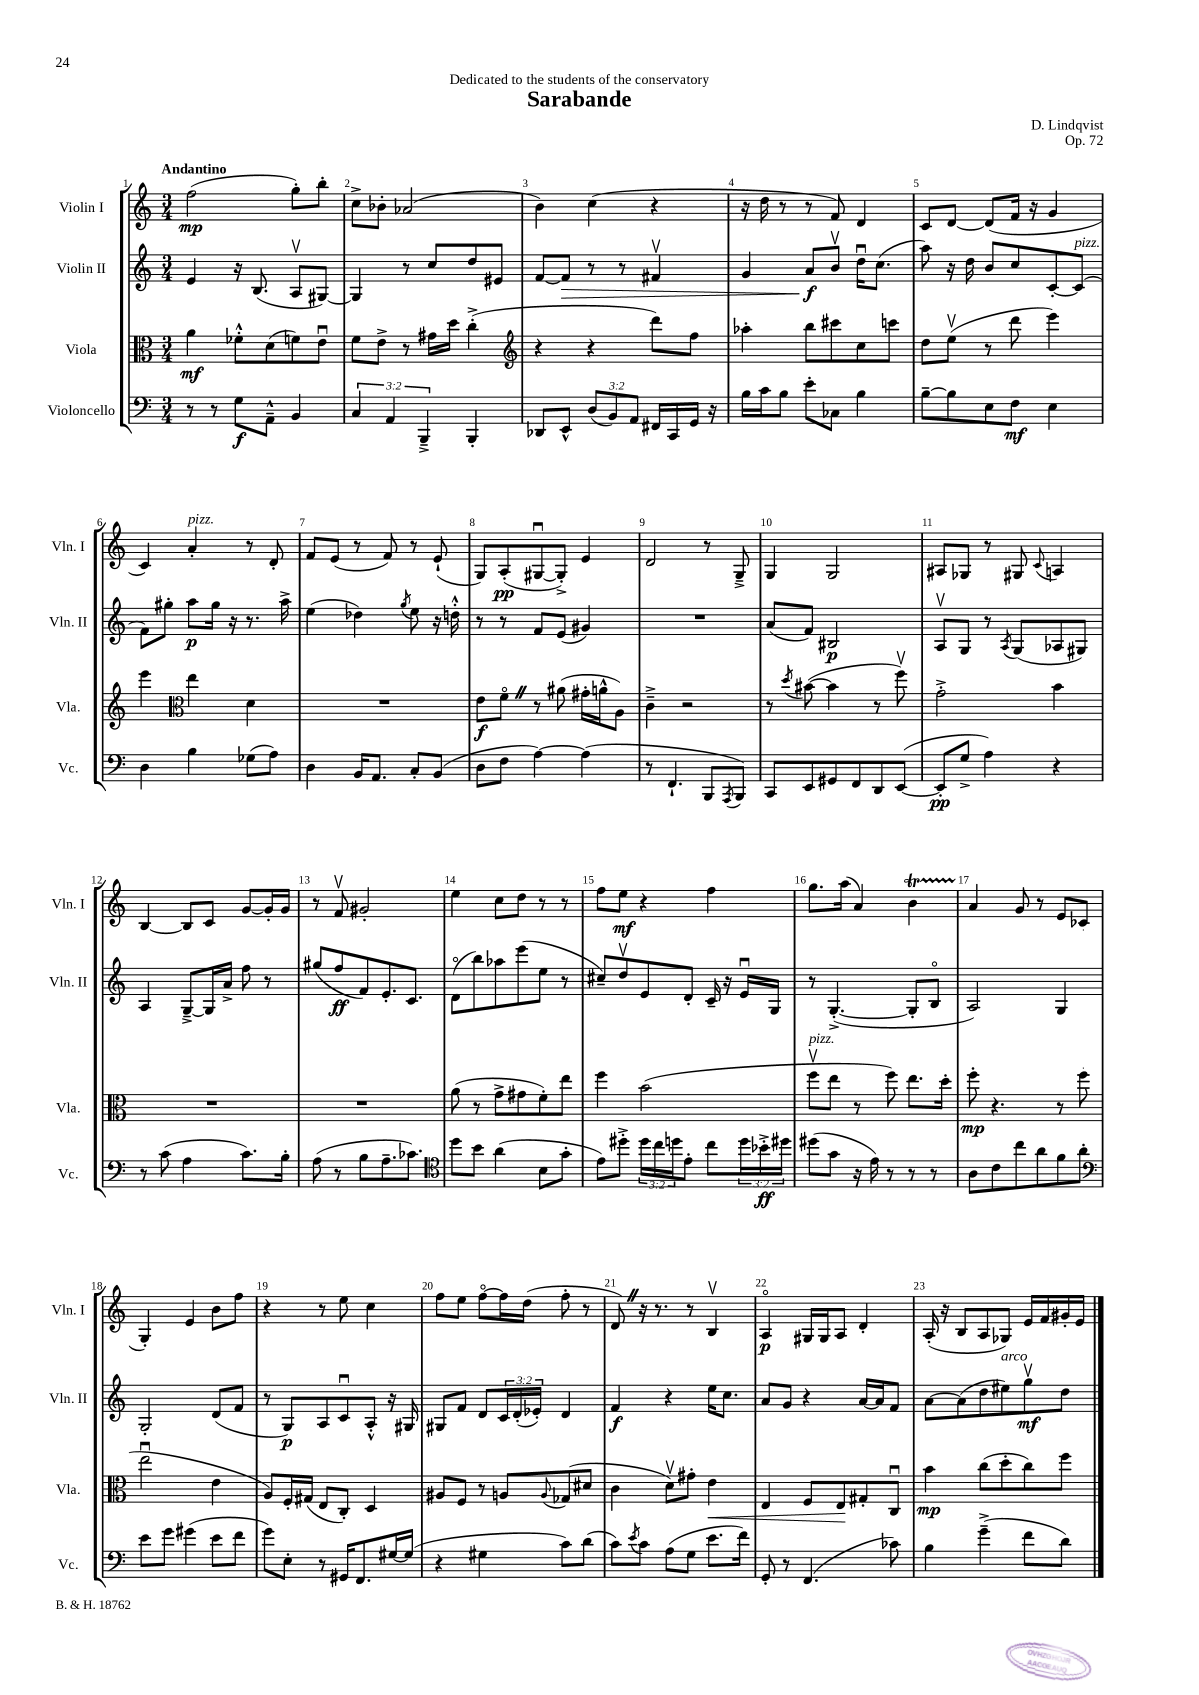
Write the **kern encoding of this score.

**kern	**kern	**kern	**kern
*staff4	*staff3	*staff2	*staff1
*clefF4	*clefC3	*clefG2	*clefG2
*k[]	*k[]	*k[]	*k[]
*M3/4	*M3/4	*M3/4	*M3/4
8r	4a	4e	(2ff
8r	.	.	.
8G	8f-'^^	16r	.
.	.	(8.B	.
8AA~^^	(8d	.	.
4BB	8f)	8Av	8gg')
.	8eu	[8G#)	8bb'
=	=	=	=
6C	8f	4G#]	8cc^
.	8e^	.	8b-'
6AA	.	.	.
.	8r	8r	(2a-
6BBB~^	.	.	.
.	16g#	8cc	.
.	16dd	.	.
4BBB'	(4cc'^	8dd	.
.	.	8e#	.
=	=	=	=
*	*clefG2	*	*
8DD-	4r	[8f	4b)
8EE^^	.	8f]	.
(12D	4r	8r	(4cc
12BB)	.	.	.
.	.	8r	.
12AA	.	.	.
16FF#	8ddd)	4f#v	4r
16CC	.	.	.
16GG	8ff	.	.
16r	.	.	.
=	=	=	=
16B	4aa-'	4g	16r
16c	.	.	16dd
8B	.	.	8r
8e'	8bb	8a	8r
8C-	8ccc#	8bv	8f)
4B	8cc	16ddu	4d
.	.	(8.cc	.
.	8ccc	.	.
=	=	=	=
[8B~	8dd	8aa)	8c
8B]	(8eev	16r	[8d
.	.	16dd	.
8E	8r	8b	(8d]
8F	8ddd	8cc	16f
.	.	.	16r
4E	4eee)	[8c'	4g
.	.	(8c]	.
=	=	=	=
4D	4eee	8f)	4c)
.	.	8gg#'	.
*	*clefC3	*	*
4B	4ee	8aa	4a'
.	.	16gg#	.
.	.	16r	.
(8G-	4d	8.r	8r
8A)	.	.	8d'
.	.	16aa^	.
=	=	=	=
4D	2.r	(4ee	8f
.	.	.	(8e
16BB	.	4dd-)	8r
8.AA	.	.	.
.	.	.	8f)
.	.	8qgg	.
8C'	.	8ee	8r
(8BB	.	16r	(8e`
.	.	16dd'^^	.
=	=	=	=
8D	8e	8r	8G)
8F	8fo	8r	(8A'
[4A)	8r	8f	[8G#u
.	(8a#	(8e	8G#'^])
(4A]	16g#'	4g#)	4e
.	16a^^	.	.
.	8A)	.	.
=	=	=	=
8r	4c~^	2.r	2d
4.FF`	.	.	.
.	2r	.	.
8BBB	.	.	8r
8qAAA	.	.	.
8BBB)	.	.	8G~^
=	=	=	=
8CC	8r	(8a	4G
.	8qdd	.	.
8EE	([8b#	8f)	.
8GG#	4b#]	2B#	2G
8FF	.	.	.
8DD	8r	.	.
([8EE	8ffv)	.	.
=	=	=	=
8EE']	2g'^	8Av	8A#
8G^	.	8G	8G-
4A)	.	8r	8r
.	.	8qA	.
.	.	(8G	8G#
.	.	.	8qqc
4r	4b	8A-	4A
.	.	8G#)	.
=	=	=	=
8r	2.r	4A	[4B
(8c	.	.	.
4A	.	[8G~^	8B]
.	.	16G]	8c
.	.	16a^	.
8.c)	.	8ff	[8g
.	.	8r	16g']
16B'	.	.	16g
=	=	=	=
(8A	2.r	(8gg#	8r
8r	.	8ff	8fv
8B	.	8f)	2g#'
8.A~	.	8.e'	.
8.c-)	.	8.c	.
=	=	=	=
*clefC4	*	*	*
8dd	(8a	(8do	4ee
8b	8r	8bb)	.
(4a	8g^	8aa-	8cc
.	8g#	(8eee	8dd
8B	8f')	8ee	8r
8g'	8ee	8r	8r
=	=	=	=
8e)	4ff	8cc#~)	8ff
8dd#'^	.	8ddv	8ee
24dd#	(2b	8e	4r
24cc	.	.	.
24dd	.	.	.
8e'	.	8d'	.
8cc	.	16c~	4ff
.	.	16r	.
24dd	.	16eu	.
24b-'^	.	.	.
.	.	16G	.
24dd#	.	.	.
=	=	=	=
(8dd#	8ffv	8r	8.gg
8g	8ee	([4.G'^	.
.	.	.	(16aa
16r	8r	.	4a)
16e)	.	.	.
8r	8ff)	.	.
8r	8.ee	8G']	4b
8r	.	8Bo	.
.	16dd'	.	.
=	=	=	=
8A	8ff'	2A)	4a
8c	4.r	.	.
8cc	.	.	8g
8a	.	.	8r
8f	8r	4G	8e
8a'	(8ff	.	(8c-
=	=	=	=
*clefF4	*	*	*
8e	2eeu	2G'	4G')
8g	.	.	.
(4g#	.	.	4e
8e	4e	(8d	8b
8f	.	8f	8ff
=	=	=	=
8g)	8A)	8r	4r
8E'	16F'	8G)	.
.	(16G#	.	.
8r	8E	8A	8r
16GG#	8C')	8cu	8ee
8.FF	.	.	.
.	4D	8A'^^	4cc
[16G#	.	16r	.
(16G#]	.	16G#	.
=	=	=	=
4r	8A#	8G#	8ff
.	8F	8f	8ee
4G#	8r	8d	[8ffo
.	8A	24c	16ff]
.	.	(24d'	.
.	.	.	(16dd
.	.	24e-')	.
.	8qqA	.	.
8c)	(8G-	4d	8ff'
(8d	8d#	.	8r
=	=	=	=
8c)	4c	4f	8d)
8qe	.	.	.
8c	.	.	16r
.	.	.	8.r
(8A	8dv)	4r	.
8G	8g#'	.	8r
8.e	4e	16ee	4Bv
.	.	8.cc	.
16f)	.	.	.
=	=	=	=
8GG'	4E	8a	4Ao
8r	.	8g	.
(4.FF	8F	4r	16G#
.	.	.	16G#
.	8E	.	8A
.	8G#'	[16a	4d'
.	.	16a]	.
8c-)	8Cu	8f	.
=	=	=	=
4B	4b	[8a	(16A'
.	.	.	16r
.	.	(8a]	8B
(4g~^	(8cc	8dd	8A
.	8dd'	8ee#)	8G-)
8f	8cc)	8ggv	16e
.	.	.	16f
8d)	8ff	8dd	16g#'
.	.	.	16e
==	==	==	==
*-	*-	*-	*-
